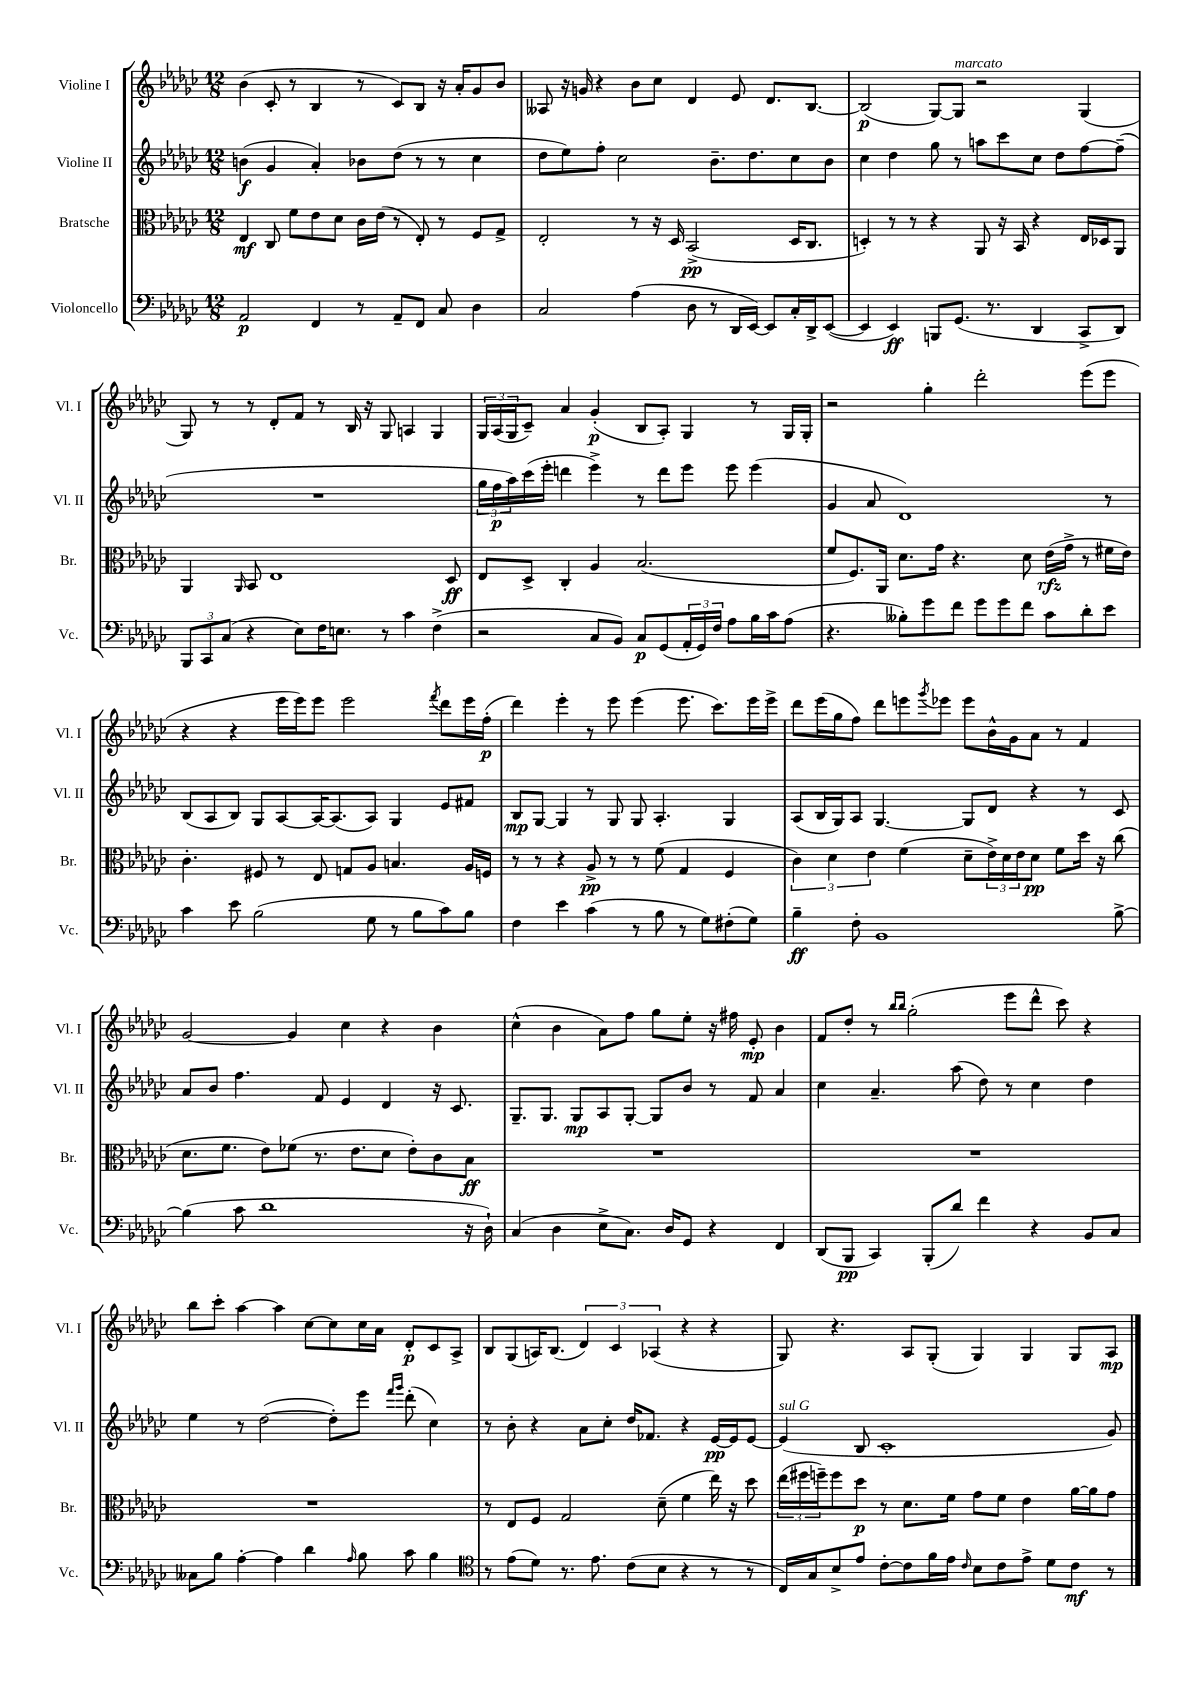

**kern	**dynam	**kern	**dynam	**kern	**dynam	**kern	**dynam
*part4	*part4	*part3	*part3	*part2	*part2	*part1	*part1
*staff4	*staff4	*staff3	*staff3	*staff2	*staff2	*staff1	*staff1
*I"Violoncello	*	*I"Bratsche	*	*I"Violine II	*	*I"Violine I	*
*I'Vc.	*	*I'Br.	*	*I'Vl. II	*	*I'Vl. I	*
*clefF4	*	*clefC3	*	*clefG2	*	*clefG2	*
*k[b-e-a-d-g-c-]	*	*k[b-e-a-d-g-c-]	*	*k[b-e-a-d-g-c-]	*	*k[b-e-a-d-g-c-]	*
*M12/8	*	*M12/8	*	*M12/8	*	*M12/8	*
=1	=1	=1	=1	=1	=1	=1	=1
2AA-/	p	4E-/	mf	(4bn\	f	(4b-\	.
.	.	8C-/	.	4g-/	.	8c-'/	.
.	.	8f\L	.	.	.	8r	.
4FF/	.	8e-\	.	4a-'/)	.	4B-/	.
.	.	8d-\J	.	.	.	.	.
8r	.	16c-\LL	.	8b-X\L	.	8r	.
.	.	(16e-\JJ	.	.	.	.	.
8AA-~/L	.	8r	.	(8dd-\J	.	8c-/L)	.
8FF/J	.	8E-'/)	.	8r	.	8B-/J	.
8C-/	.	8r	.	8r	.	16r	.
.	.	.	.	.	.	16a-'/KL	.
4D-\	.	8F/L	.	4cc-\	.	8g-/	.
.	.	8G-^/J	.	.	.	8b-/J	.
=2	=2	=2	=2	=2	=2	=2	=2
2C-/	.	2E-'/	.	8dd-\L	.	8A--X/	.
.	.	.	.	8ee-\)	.	16r	.
.	.	.	.	.	.	16gn/	.
.	.	.	.	8ff'\J	.	4r	.
.	.	.	.	2cc-\	.	.	.
(4A-\	.	8r	.	.	.	8b-\L	.
.	.	16r	.	.	.	8cc-\J	.
.	.	16D-/	.	.	.	.	.
8D-\	.	(2BB-^/	pp	.	.	4d-/	.
8r	.	.	.	8.b-~\L	.	.	.
16DD-/LL	.	.	.	.	.	8e-/	.
[16EE-/JJ)	.	.	.	8.dd-\	.	.	.
8EE-/L]	.	.	.	.	.	8.d-/L	.
16C-'/L	.	16D-/KL	.	8cc-\	.	.	.
16DD-^/J	.	8.C-/J	.	.	.	[8.B-/J	.
([8EE-/J	.	.	.	8b-\J	.	.	.
=3	=3	=3	=3	=3	=3	=3	=3
4EE-/]	.	4Dn'/)	.	4cc-\	.	(2B-/]	p
4EE-/)	ff	8r	.	4dd-\	.	.	.
.	.	8r	.	.	.	.	.
8BBBn/L	.	4r	.	8gg-\	.	[8G-/L)	.
!	!	!	!	!	!	!LO:TX:a:i:t=marcato	!
(8.GG-/J	.	.	.	8r	.	8G-/J]	.
.	.	8AA-/	.	8aan\L	.	2r	.
8.r	.	.	.	.	.	.	.
.	.	16r	.	8ccc-\	.	.	.
.	.	16BB-/	.	.	.	.	.
4DD-/	.	4r	.	8cc-\J	.	.	.
.	.	.	.	8dd-\L	.	.	.
8CC-^/L	.	16E-/LL	.	[8ff\	.	(4G-/	.
.	.	16D-X/J	.	.	.	.	.
8DD-/J)	.	8AA-/J	.	(8ff~\J]	.	.	.
!!LO:LB:g=z
=4	=4	=4	=4	=4	=4	=4	=4
12BBB-/L	.	4AA-/	.	1.r	.	8G-/)	.
12CC-/	.	.	.	.	.	.	.
.	.	.	.	.	.	8r	.
(12C-/J	.	.	.	.	.	.	.
.	.	16qqAA-/	.	.	.	.	.
4r	.	8BB-/	.	.	.	8r	.
.	.	1E-	.	.	.	8d-'/L	.
8E-\L)	.	.	.	.	.	8f/J	.
16F\K	.	.	.	.	.	8r	.
8.En\J	.	.	.	.	.	.	.
.	.	.	.	.	.	16B-/	.
.	.	.	.	.	.	16r	.
8r	.	.	.	.	.	8G-/	.
4c-\	.	.	.	.	.	4An/	.
(4F^\	.	.	.	.	.	4G-/	.
.	.	8D-/	ff	.	.	.	.
=5	=5	=5	=5	=5	=5	=5	=5
2r	.	8E-/L	.	24gg-\LL	.	24G-/LL	.
.	.	.	.	24ff\	p	(24A-/	.
.	.	.	.	24aa-\)	.	24G-/J	.
.	.	8D-^/J	.	(16ccc-\	.	8c-~/J)	.
.	.	.	.	16eee-'\JJ	.	.	.
.	.	4C-'/	.	4dddn\	.	4a-/	.
8C-/L	.	4A-/	.	4eee-^\)	.	(4g-'/	p
8BB-/J)	.	.	.	.	.	.	.
8C-/L	p	(2.B-/	.	8r	.	8B-/L	.
(8GG-/	.	.	.	8ddd\L	.	8A-'/J)	.
24AA-'/L	.	.	.	8eee-\J	.	4G-/	.
24GG-/)	.	.	.	.	.	.	.
24F/JJ	.	.	.	.	.	.	.
8A-\L	.	.	.	8eee-\	.	.	.
16B-\L	.	.	.	(4eee-\	.	8r	.
16c-\J	.	.	.	.	.	.	.
(8A-\J	.	.	.	.	.	16G-/LL	.
.	.	.	.	.	.	16G-'/JJ	.
=6	=6	=6	=6	=6	=6	=6	=6
4.r	.	8f/L	.	4g-/	.	2r	.
.	.	8.F/)	.	.	.	.	.
.	.	.	.	8a-/	.	.	.
.	.	16AA-/Jk	.	.	.	.	.
8B--X'\L)	.	8.d-\L	.	1d-)	.	.	.
8g-\	.	.	.	.	.	4gg-'\	.
.	.	16g-\Jk	.	.	.	.	.
8f\J	.	4.r	.	.	.	.	.
8g-\L	.	.	.	.	.	2ddd-'\	.
8g-\	.	.	.	.	.	.	.
8f\J	.	8d-\	.	.	.	.	.
8c-\L	.	(16e-\LL	rfz	.	.	.	.
.	.	16g-^\JJ	.	.	.	.	.
8d-'\	.	8r	.	.	.	(8eee-\L	.
8e-\J	.	16f#X\LL	.	8r	.	8eee-\J	.
.	.	16e-\JJ)	.	.	.	.	.
!!LO:LB:g=z
=7	=7	=7	=7	=7	=7	=7	=7
4c-\	.	4.c-'\	.	(8B-/L	.	4r	.
.	.	.	.	8A-/	.	.	.
8e-\	.	.	.	8B-/J)	.	4r	.
(2B-\	.	8F#X/	.	8G-/L	.	.	.
.	.	8r	.	[8A-/	.	16eee-\LL	.
.	.	.	.	.	.	16eee-\J)	.
.	.	8E-/	.	16A-/K_	.	8eee-\J	.
.	.	.	.	(8.A-/]	.	.	.
.	.	8Gn/L	.	.	.	2eee-\	.
8G-\	.	8A-/J	.	8A-/J)	.	.	.
8r	.	4.Bn/	.	4G-/	.	.	.
8B-\L	.	.	.	.	.	.	.
.	.	.	.	.	.	8qfff/	.
8c-\)	.	.	.	8e-/L	.	8ddd-\L	.
8B-\J	.	16A-/LL	.	8f#X/J	.	16eee-\L	.
.	.	16Fn/JJ	.	.	.	(16ff'\JJ	p
=8	=8	=8	=8	=8	=8	=8	=8
4F\	.	8r	.	8B-/L	mp	4ddd-\)	.
.	.	8r	.	[8G-/J	.	.	.
4e-\	.	4r	.	4G-/]	.	4eee-'\	.
(4c-\	.	8A-^/	pp	8r	.	8r	.
.	.	8r	.	8G-/	.	8eee-\	.
8r	.	8r	.	8G-/	.	(4eee-\	.
8B-\	.	(8f\	.	4.A-'/	.	.	.
8r	.	4G-/	.	.	.	8.eee-\	.
8G-\L)	.	.	.	.	.	.	.
.	.	.	.	.	.	8.ccc-\L)	.
(8F#X'\	.	4F/	.	4G-/	.	.	.
8G-\J)	.	.	.	.	.	16eee-\L	.
.	.	.	.	.	.	16eee-^\JJ	.
=9	=9	=9	=9	=9	=9	=9	=9
4B-~\	ff	6c-\)	.	(8A-/L	.	8ddd-\L	.
.	.	.	.	16B-/L	.	(16eee-\L	.
.	.	6d-\	.	.	.	.	.
.	.	.	.	16G-/J)	.	16gg-\J	.
8F'\	.	.	.	8A-/J	.	8ff\J)	.
.	.	6e-\	.	.	.	.	.
1BB-	.	.	.	[4.G-/	.	8ddd-\L	.
.	.	(4f\	.	.	.	8eeen\	.
.	.	.	.	.	.	8qggg-/	.
.	.	.	.	.	.	8eee-X\J	.
.	.	8d-~\L	.	8G-/L]	.	8eee-\L	.
.	.	24e-^\L)	.	8d-/J	.	16b-^^\L	.
.	.	24d-\	.	.	.	.	.
.	.	.	.	.	.	16g-\J	.
.	.	24e-\J	.	.	.	.	.
.	.	8d-\J	pp	4r	.	8a-\J	.
.	.	8f\L	.	.	.	8r	.
.	.	16dd-\Jk	.	8r	.	4f/	.
.	.	16r	.	.	.	.	.
[8B-^\	.	(8cc-\	.	8c-/	.	.	.
!!LO:LB:g=z
=10	=10	=10	=10	=10	=10	=10	=10
(4B-\]	.	8.d-\L	.	8a-/L	.	[2g-/	.
.	.	.	.	8b-/J	.	.	.
.	.	8.f\J	.	.	.	.	.
8c-\	.	.	.	4.ff\	.	.	.
1d-	.	8e-\L)	.	.	.	.	.
.	.	(8f-X\J	.	.	.	4g-/]	.
.	.	8.r	.	8f/	.	.	.
.	.	.	.	4e-/	.	4cc-\	.
.	.	8.e-\L	.	.	.	.	.
.	.	8d-\J	.	4d-/	.	4r	.
.	.	8e-'\L)	.	.	.	.	.
.	.	8c-\	.	16r	.	4b-\	.
.	.	.	.	8.c-/	.	.	.
16r	.	8B-\J	ff	.	.	.	.
16D-`\)	.	.	.	.	.	.	.
=11	=11	=11	=11	=11	=11	=11	=11
(4C-/	.	1.r	.	8.G-~/L	.	(4cc-^^\	.
.	.	.	.	8.G-/J	.	.	.
4D-\	.	.	.	.	.	4b-\	.
.	.	.	.	8G-/L	mp	.	.
8E-^\L	.	.	.	8A-/	.	8a-\L)	.
8.C-\J)	.	.	.	[8G-'/J	.	8ff\J	.
.	.	.	.	8G-/L]	.	8gg-\L	.
16D-/KL	.	.	.	.	.	.	.
8GG-/J	.	.	.	8b-/J	.	8ee-'\J	.
4r	.	.	.	8r	.	16r	.
.	.	.	.	.	.	16ff#X\	.
.	.	.	.	8f/	.	8e-'/	mp
4FF/	.	.	.	4a-/	.	4b-\	.
=12	=12	=12	=12	=12	=12	=12	=12
(8DD-/L	.	1.r	.	4cc-\	.	8f/L	.
8BBB-/J	pp	.	.	.	.	8dd-'/J	.
4CC-/)	.	.	.	4.a-~/	.	8r	.
.	.	.	.	.	.	16qqbb-/LL	.
.	.	.	.	.	.	16qqbb-/JJ	.
.	.	.	.	.	.	(2gg-'\	.
(8BBB-'/L	.	.	.	.	.	.	.
8d-/J)	.	.	.	(8aa-\	.	.	.
4f\	.	.	.	8dd-\)	.	.	.
.	.	.	.	8r	.	8eee-\L	.
4r	.	.	.	4cc-\	.	8ddd-^^\J	.
.	.	.	.	.	.	8ccc-\)	.
8BB-/L	.	.	.	4dd-\	.	4r	.
8C-/J	.	.	.	.	.	.	.
!!LO:LB:g=z
=13	=13	=13	=13	=13	=13	=13	=13
8C--X\L	.	1.r	.	4ee-\	.	8bb-\L	.
8B-\J	.	.	.	.	.	8ccc-'\J	.
[4A-'\	.	.	.	8r	.	[4aa-\	.
.	.	.	.	([2dd-\	.	.	.
4A-\]	.	.	.	.	.	4aa-\]	.
4d-\	.	.	.	.	.	[8cc-\L	.
.	.	.	.	8dd-'\L])	.	8cc-\]	.
16qqA-/	.	.	.	.	.	.	.
8B-\	.	.	.	8eee-\J	.	16cc-\L	.
.	.	.	.	.	.	16a-\JJ	.
.	.	.	.	16qqfff/LL	.	.	.
.	.	.	.	16qqggg-/JJ	.	.	.
8c-\	.	.	.	(8ddd-'\	.	8d-'/L	p
4B-\	.	.	.	4cc-\)	.	8c-/	.
.	.	.	.	.	.	8A-^/J	.
=14	=14	=14	=14	=14	=14	=14	=14
*clefC4	*	*	*	*	*	*	*
8r	.	8r	.	8r	.	8B-/L	.
(8e-\L	.	8E-/L	.	8b-'\	.	(8G-/	.
8d-\J)	.	8F/J	.	4r	.	16An/K)	.
.	.	.	.	.	.	(8.B-/J	.
8.r	.	2G-/	.	.	.	.	.
.	.	.	.	8a-\L	.	6d-/)	.
8.e-\	.	.	.	.	.	.	.
.	.	.	.	8cc-'\J	.	.	.
.	.	.	.	.	.	6c-/	.
(8c-\L	.	.	.	16dd-/KL	.	.	.
.	.	.	.	8.f-X/J	.	.	.
.	.	.	.	.	.	(6A-X/	.
8B-\J	.	(8d-~\	.	.	.	.	.
4r	.	4f\	.	4r	.	4r	.
8r	.	16ee-\)	.	[16e-/LL	pp	4r	.
.	.	16r	.	16e-/J]	.	.	.
8r	.	8dd-\	.	[8e-/J	.	.	.
=15	=15	=15	=15	=15	=15	=15	=15
!	!	!	!	!LO:TX:a:i:t=sul G	!	!	!
16C-/LL)	.	(24ee-\LL	.	(4e-/]	.	8G-/)	.
.	.	24ff#X\	.	.	.	.	.
16G-/J	.	.	.	.	.	.	.
.	.	24ffn~\J)	.	.	.	.	.
8B-^/	.	8ff\	.	.	.	4.r	.
8e-/J	.	8dd-\J	p	8B-/	.	.	.
[8c-'\L	.	8r	.	1c-'	.	.	.
8c-\]	.	8.d-\L	.	.	.	8A-/L	.
16f\L	.	.	.	.	.	(8G-'/J	.
16e-\JJ	.	16f\Jk	.	.	.	.	.
16qqc-/	.	.	.	.	.	.	.
8B-\L	.	8g-\L	.	.	.	4G-/)	.
8c-\	.	8f\J	.	.	.	.	.
8e-^\J	.	4e-\	.	.	.	4G-/	.
8d-\L	.	.	.	.	.	.	.
8c-\J	mf	[16a-\LL	.	.	.	8G-/L	.
.	.	16a-\J]	.	.	.	.	.
8r	.	8g-\J	.	8g-/)	.	8A-/J	mp
==	==	==	==	==	==	==	==
*-	*-	*-	*-	*-	*-	*-	*-
